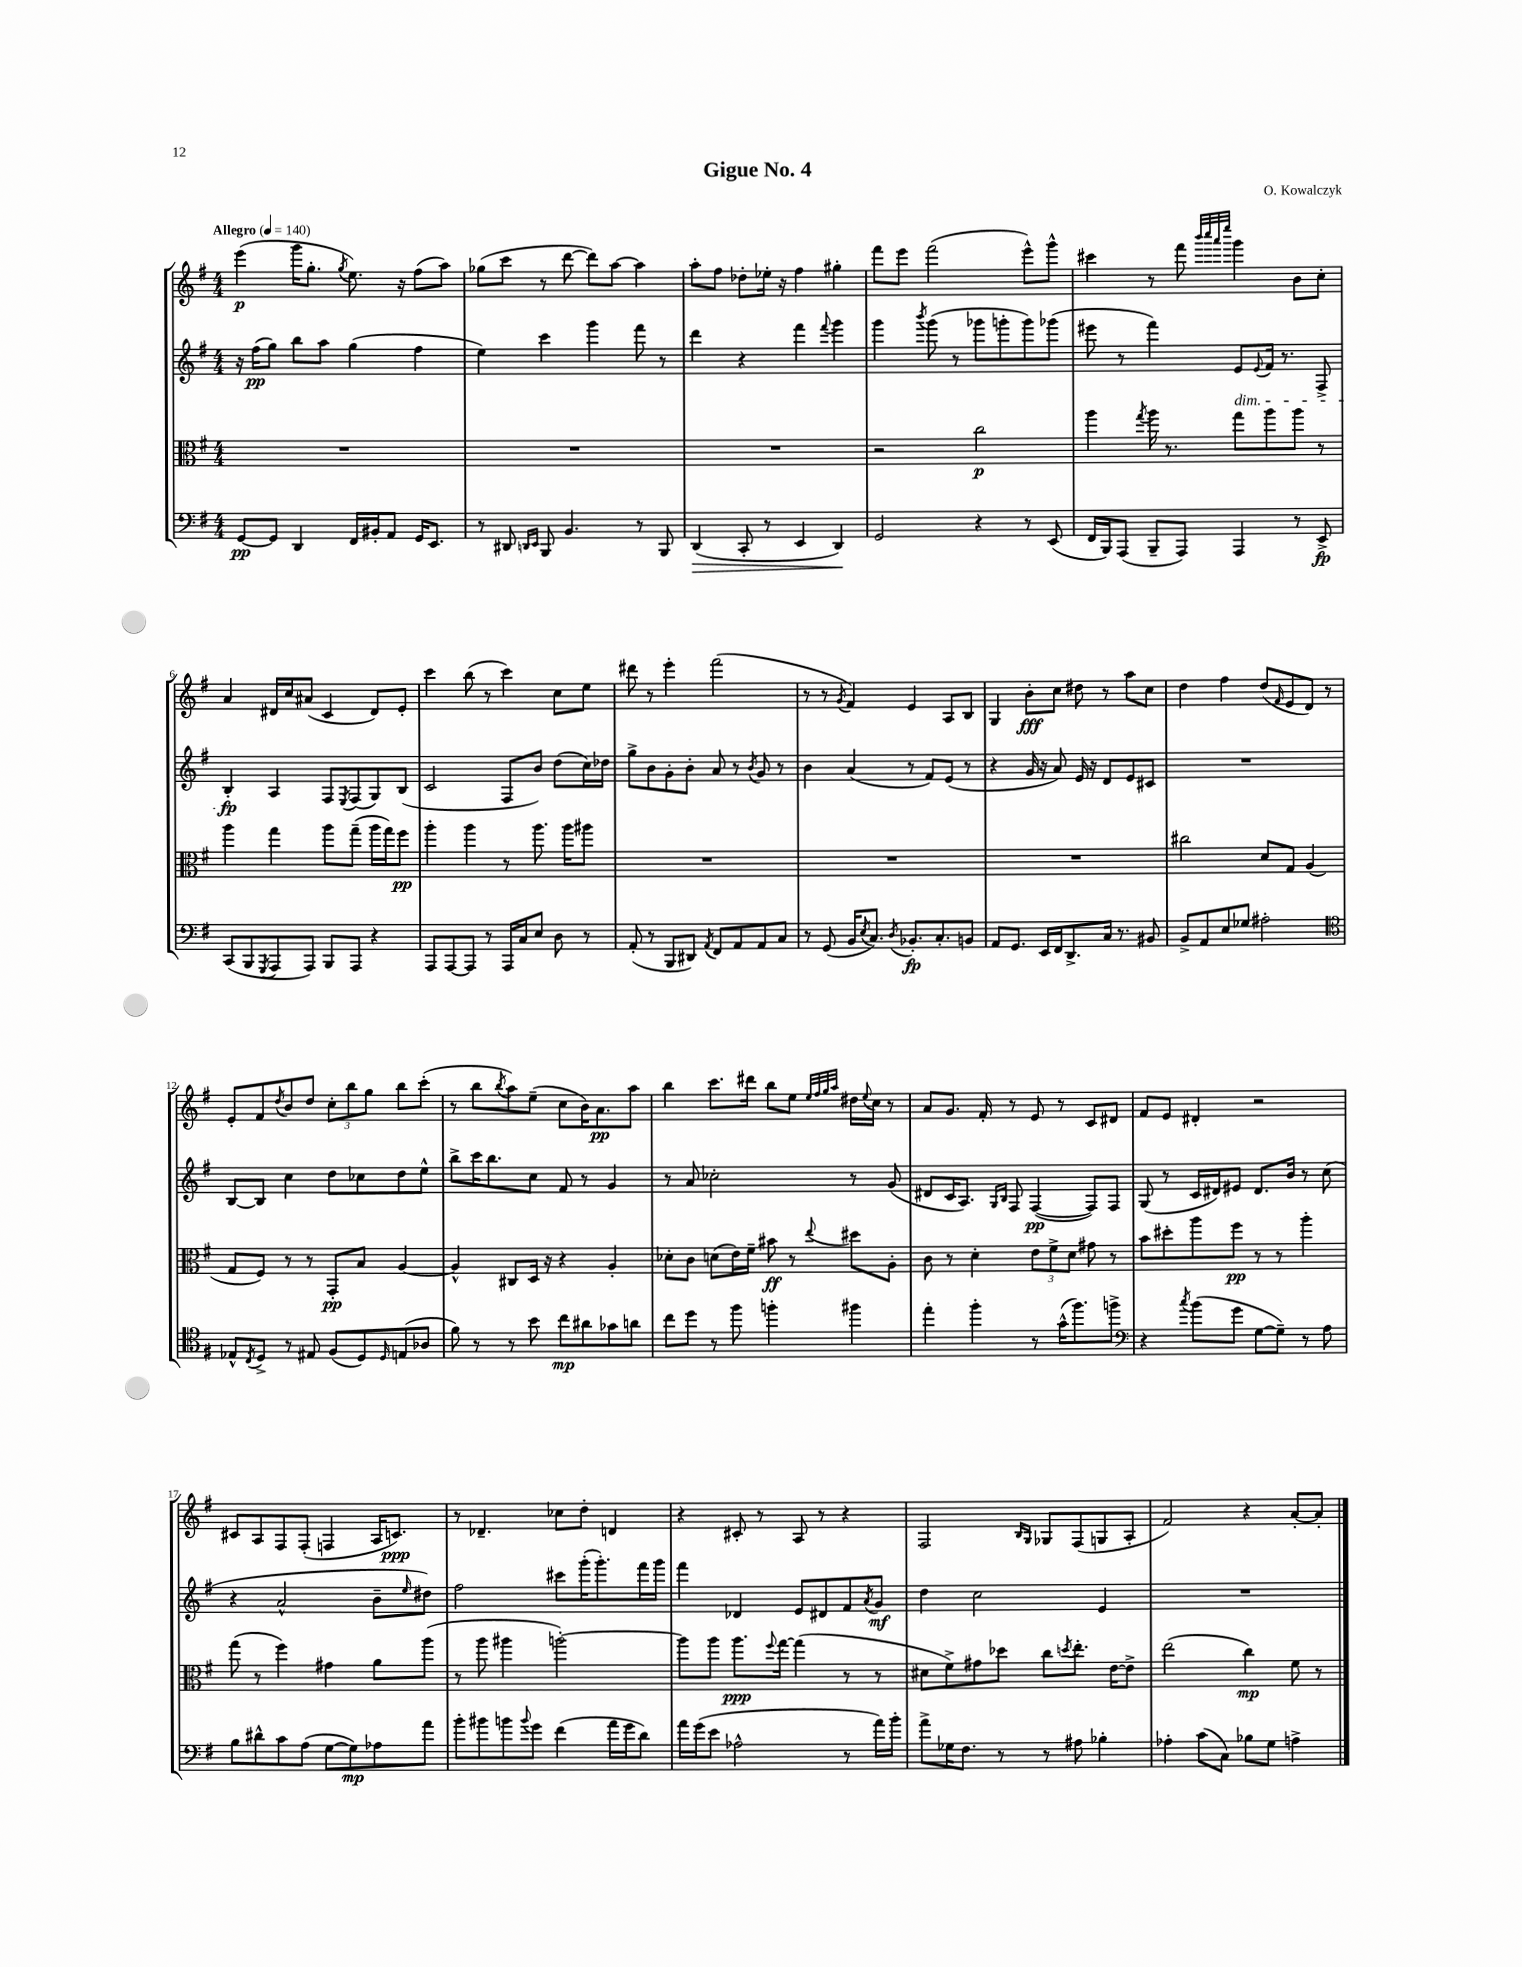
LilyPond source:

\header { title = "Gigue No. 4" composer = "O. Kowalczyk" }
<<
\new StaffGroup <<
\new Staff = "s0" {
    \clef treble \key g \major \numericTimeSignature \time 4/4 \tempo "Allegro" 4 = 140
    e'''4\p( g'''16 g''8.-. \acciaccatura { g''8 } e''8.) r16 fis''8( a''8) |
    ges''8( c'''8 r8 d'''8~ d'''8) a''8~ a''4 |
    a''8-. fis''8 des''8-. ees''16-. r16 fis''4 gis''4-. |
    fis'''8 e'''8 fis'''2( e'''8-^) g'''8-^ |
    cis'''4 r8 fis'''8 \grace { b'''32 c''''32 a'''32 e''''32 } g'''4 b'8 c''8-. |
    a'4 dis'16 c''16 ais'8( c'4 dis'8) e'8-. |
    c'''4 b''8( r8 c'''4) c''8 e''8 |
    dis'''8 r8 e'''4-. fis'''2( |
    r8 r8 \acciaccatura { g'8 } fis'4) e'4 a8 b8 |
    g4 b'8-.\fff c''8 dis''8 r8 a''8 c''8 |
    d''4 fis''4 d''8( \grace { fis'16 } e'8 d'8) r8 |
    e'8-. fis'8 \acciaccatura { d''8 } b'8 d''8 \tuplet 3/2 { c''8-. b''8 g''8 } b''8 c'''8-.( |
    r8 b''8 \acciaccatura { b''8 } a''8) e''8--( c''8 b'16) a'8.\pp a''8 |
    b''4 c'''8. dis'''16 b''8 e''8 \grace { e''32 fis''32 g''32 a''32 } dis''16 \appoggiatura { e''8 } c''16 r8 |
    a'8 g'8. fis'16-. r8 e'8 r8 c'8 dis'8 |
    fis'8 e'8 dis'4-. r2 |
    cis'8 a8 fis8 fis8-.( f4 a16 c'8.\ppp) |
    r8 des'4.-- ces''8 d''8-. d'4 |
    r4 cis'8-. r8 a8 r8 r4 |
    fis2 \grace { b16 g16 } ges8 fis8( g8 a8-. |
    fis'2) r4 a'8~-. a'8-. \bar "|." |
}
\new Staff = "s1" {
    \clef treble \key g \major \numericTimeSignature \time 4/4
    r16 fis''16\pp( g''8) b''8 a''8 g''4( fis''4 |
    e''4) c'''4 g'''4 fis'''8 r8 |
    d'''4 r4 fis'''4 \appoggiatura { fis'''8 } g'''4 |
    g'''4 \acciaccatura { b'''8 } g'''8( r8 ges'''8 g'''8-. g'''8) ges'''8( |
    eis'''8 r8 fis'''4) e'8\dim \appoggiatura { e'8 } fis'16 r8. fis8-> |
    b4-.\fp\! a4 fis8 \acciaccatura { e8 } fis8( g8) b8( |
    c'2 fis8 b'8) d''8( c''16) des''16 |
    g''8-> b'8 g'8-. b'8-. a'8 r8 \acciaccatura { b'8 } g'8 r8 |
    b'4 a'4( r8 fis'8) e'8( r8 |
    r4 g'16 r16 a'8) e'16 r16 d'8 e'8 cis'8 |
    R1 |
    b8~ b8 c''4 d''8 ces''8 d''8 e''8-^ |
    b''8-> c'''16 b''8. c''8 fis'8 r8 g'4 |
    r8 a'8 ces''2-. r8 g'8( |
    dis'8 c'16 a8.) \grace { g16 b16 } fis8 fis4~\pp( fis8) fis8 |
    g8( r8 c'16 dis'16) eis'8 dis'8. b'16 r8 c''8( |
    r4 a'2-^ b'8-- \grace { e''16 } dis''8) |
    fis''2 cis'''8 g'''16-.( g'''8.-.) fis'''16 g'''16 |
    fis'''4 des'4 e'8 dis'8 fis'8 \acciaccatura { a'8 } g'8\mf |
    d''4 c''2 e'4 |
    R1 \bar "|." |
}
\new Staff = "s2" {
    \clef alto \key g \major \numericTimeSignature \time 4/4
    R1 |
    R1 |
    R1 |
    r2 c''2\p |
    a''4 \acciaccatura { g''8 } a''16 r8. g''8 a''8 a''8 r8 |
    a''4 g''4 a''8 g''8--( a''16 g''16) fis''8\pp |
    a''4-. a''4 r8 a''8. a''16 ais''8 |
    R1 |
    R1 |
    R1 |
    cis''2 d'8 g8 a4( |
    g8 fis8) r8 r8 g,8-.\pp b8 a4~ |
    a4-^ cis8 d16 r16 r4 a4-. |
    des'8-. c'8 d'8( e'16) fis'16-- bis'8\ff r8 \appoggiatura { e''8 } dis''8 a8-. |
    c'8 r8 d'4-. \tuplet 3/2 { e'8 fis'8-> d'8 } gis'8 r8 |
    b'8 dis''8-. a''8 fis''8\pp r8 r8 a''4-. |
    g''8( r8 fis''4) gis'4 a'8 a''8( |
    r8 a''8 ais''4 a''2~-.) |
    a''8 a''8 a''8.\ppp \appoggiatura { fis''8 } g''16~ g''4( r8 r8 |
    dis'8 fis'8->) gis'8 des''8 c''8 \acciaccatura { d''8 } e''8.-. e'16~ e'8-> |
    e''2( c''4\mp) fis'8 r8 \bar "|." |
}
\new Staff = "s3" {
    \clef bass \key g \major \numericTimeSignature \time 4/4
    g,8~\pp g,8 d,4 fis,16 bis,16-. a,8 g,16 e,8. |
    r8 dis,8 \grace { d,16 e,16 } b,,8 b,4. r8 b,,8 |
    d,4\>( c,8-. r8 e,4 d,4\!) |
    g,2 r4 r8 e,8( |
    fis,16 b,,16) a,,8( b,,8-- a,,8) a,,4 r8 e,8->\fp |
    c,8( b,,8 \acciaccatura { g,,8 } a,,8 a,,8) b,,8 a,,8 r4 |
    a,,8 a,,8~ a,,8 r8 a,,16 c16 e8 d8 r8 |
    a,8-.( r8 b,,8 dis,8) \acciaccatura { a,8 } fis,8 a,8 a,8 c8 |
    r8 g,8( b,16 \acciaccatura { e8 } c8.) \acciaccatura { d8 } bes,8.-.\fp c8.-. b,8 |
    a,8 g,8. e,16 fis,16 d,8.-> c16 r8. bis,8 |
    b,8-> a,8 e8 ges8 ais2-. |
    \clef tenor ees8-^ \acciaccatura { c8 } d8-> r8 eis8 fis8( d8) \grace { d16 } e8( aes8 |
    fis'8) r8 r8 b'8 c''8\mp ais'8 ges'8 a'8 |
    c''8 d''8 r8 fis''8 f''4-. fis''4 |
    e''4-. fis''4-. r8 g'16-^( fis''8.) f''8-> |
    \clef bass r4 \acciaccatura { c''8 } b'8( g'8 g8~ g8--) r8 a8 |
    b8 dis'8-^ c'8 a8( g8~ g8\mp) aes8 a'8 |
    b'8-. bis'8 b'8 \appoggiatura { b'8 } g'8 fis'4( a'16 g'16 d'8) |
    a'16 g'16( e'8 aes2-^ r8 a'16) b'16-. |
    a'8-> ges16 fis8. r8 r8 ais8 bes4-. |
    aes4-. c'8( c8) bes8 g8 a4-> \bar "|." |
}
>>
>>
